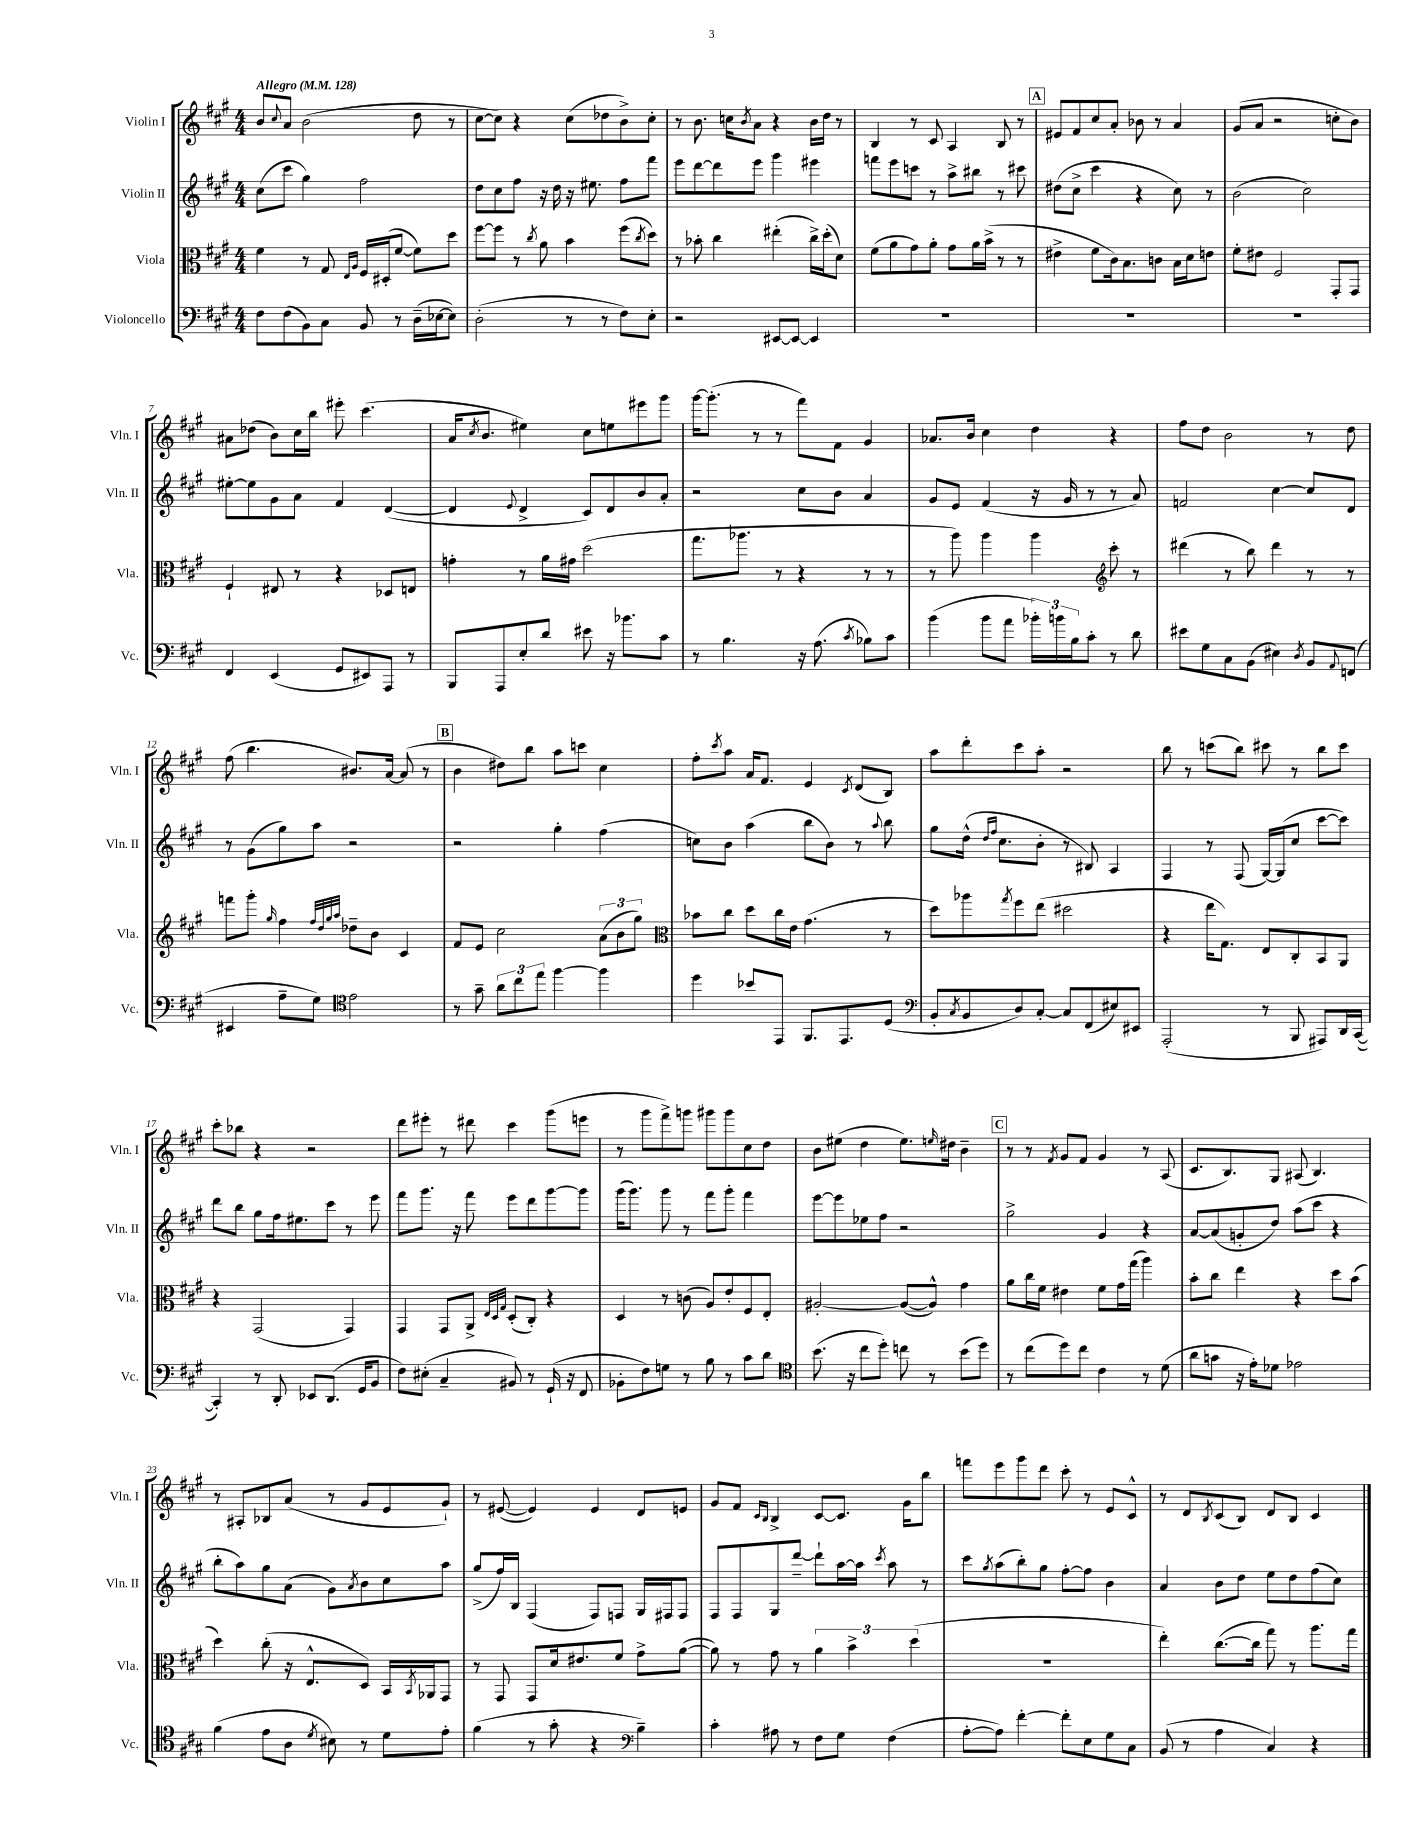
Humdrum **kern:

**kern	**kern	**kern	**kern
*part4	*part3	*part2	*part1
*staff4	*staff3	*staff2	*staff1
*I"Violoncello	*I"Viola	*I"Violin II	*I"Violin I
*I'Vc.	*I'Vla.	*I'Vln. II	*I'Vln. I
*clefF4	*clefC3	*clefG2	*clefG2
*k[f#c#g#]	*k[f#c#g#]	*k[f#c#g#]	*k[f#c#g#]
*M4/4	*M4/4	*M4/4	*M4/4
*MM128	*MM128	*MM128	*MM128
=1	=1	=1	=1
!	!	!	!LO:TX:a:B:t=Allegro
8F#\L	4f#\	(8cc#\L	8b/L
.	.	.	8qqcc#/
(8F#\	.	8ccc#\J	8a/J
8BB\)	8r	4gg#\)	(2b\
8C#\J	8G#/	.	.
.	16qqE/LL	.	.
.	16qqA/JJ	.	.
8BB/	16F#/LL	2ff#\	.
.	(16D#X'/J	.	.
8r	[8f#/J	.	.
(16D~\LL	8f#\L])	.	8dd\
[16E-X\J	.	.	.
8E-\J])	8dd\J	.	8r
=2	=2	=2	=2
(2D'\	[8ff#\L	8dd\L	[8cc#\L
.	8ff#\J]	8cc#\	8cc#\J])
.	8r	8ff#\J	4r
.	8qcc#/	.	.
.	8a\	16r	.
.	.	16dd\	.
8r	4b\	16r	(8cc#\L
.	.	8.ee#X\	.
8r	.	.	8dd-X\
8F#\L)	(8ff#\L	8ff#\L	8b^\)
.	8qcc#/	.	.
8E'\J	8dd\J)	8fff#\J	8cc#'\J
=3	=3	=3	=3
2r	8r	8eee\L	8r
.	8b-X'\	[8ddd\	8.b\
.	4cc#\	8ddd\]	.
.	.	.	16ccn\KL
.	.	.	8qb/
.	.	8eee\J	8a\J
[8EE#X/L	(4ee#X'\	4ggg#\	4r
8EE#/J_	.	.	.
4EE#/]	16cc#^\LL)	4eee#X\	16b\LL
.	(16dd'\J	.	16dd\JJ
.	8d\J)	.	8r
=4	=4	=4	=4
1r	(8f#\L	8fffn\L	4B/
.	8a\	8eee\	.
.	8g#\)	8cccn\J	8r
.	8a'\J	8r	8c#/
.	8g#\L	8aa^\L	4A/
.	16a\L	8bb#X\J	.
.	(16b^\JJ	.	.
.	8r	8r	8B/
.	8r	8ccc#X\	8r
!!LO:REH:place=s1:t=A
=5	=5	=5	=5
1r	4e#X^\	(8dd#X\L	8e#X/L
.	.	8cc#^\J	8f#/
.	8f#\L	4ccc#\	8cc#/
.	16c#\k)	.	8a'/J
.	8.B\	.	.
.	.	4r	8b-X\
.	8cn\J	.	8r
.	16B\LL	8cc#\)	4a/
.	16d\J	.	.
.	8en\J	8r	.
=6	=6	=6	=6
1r	8f#'\L	(2b\	(8g#/L
.	8e#X\J	.	8a/J
.	2F#/	.	2r
.	.	2cc#\)	.
.	8GG#'/L	.	8ccn'\L
.	8GG#/J	.	8b\J)
!!LO:LB:g=z
=7	=7	=7	=7
4FF#/	4F#`/	[8ee#X'\L	8a#X\L
.	.	8ee#\]	(8dd-X\J
(4EE/	8E#X/	8g#\	8b\L)
.	8r	8a\J	16cc#\L
.	.	.	16bb\JJ
8GG#/L	4r	4f#/	8eee#X'\
8EE#X/)	.	.	(4.ccc#\
8AAA/J	8D-X/L	([4d/	.
8r	8En/J	.	.
=8	=8	=8	=8
8BBB/L	4gn'\	4d/]	16a/KL
.	.	.	8qcc#/
.	.	.	8.b/J
8AAA/	.	.	.
.	.	8qqe/	.
8E'/	8r	4d^/	4ee#X\)
8d/J	16a\LL	.	.
.	16g#X\JJ	.	.
8e#X\	(2dd\	8c#/L)	8cc#\L
16r	.	8d/	8een\
8.b-X\L	.	.	.
.	.	8b/	8eee#X\
8c#\J	.	8a'/J	8ggg#\J
=9	=9	=9	=9
8r	8.gg#\L	2r	[16ggg#\KL
.	.	.	(8.ggg#'\J]
4.B\	.	.	.
.	8.aa-X\J	.	.
.	.	.	8r
.	8r	.	8r
16r	4r	8cc#\L	8fff#\L)
(8.A\	.	.	.
.	.	8b\J	8f#\J
8qc#/	.	.	.
8B-X\L)	8r	4a/	4g#/
8c#\J	8r	.	.
=10	=10	=10	=10
(4b\	8r	8g#/L	8.a-X/L
.	8aa\)	8e/J	.
.	.	.	16b/Jk
8b\L	4aa\	(4f#/	4cc#\
8a\J	.	.	.
24b-X'\LL)	4aa\	16r	4dd\
24bn\	.	.	.
.	.	16g#/	.
24B\J	.	.	.
8c#'\J	.	8r	.
*	*clefG2	*	*
8r	8ccc#'\	8r	4r
8d\	8r	8a/)	.
=11	=11	=11	=11
8e#X\L	(4ddd#X\	2fn/	8ff#\L
8G#\	.	.	8dd\J
8C#\	8r	.	2b\
(8BB\J	8bb\)	.	.
4E#X\)	4ddd#\	[4cc#\	.
8qD/	.	.	.
8BB/L	8r	8cc#/L]	8r
8qqAA/	.	.	.
(8FFn/J	8r	8d/J	8dd\
!!LO:LB:g=z
=12	=12	=12	=12
4EE#X/	8fffn\L	8r	(8ff#\
.	8ggg#'\J	(8g#\L	4.bb\
.	16qqgg#/	.	.
8A~\L	4ff#\	8gg#\)	.
8G#\J)	.	8aa\J	.
*clefC4	*	*	*
.	32qqff#/LLL	.	.
.	32qqdd/	.	.
.	32qqgg#/	.	.
.	32qqaa/JJJ	.	.
2e\	8dd-X~\L	2r	8.b#X/L)
.	8b\J	.	.
.	.	.	[16a/Jk
.	4c#/	.	(8a/]
.	.	.	8r
!!LO:REH:place=s1:t=B
=13	=13	=13	=13
8r	8f#/L	2r	4b\
8g#~\	8e/J	.	.
12a\L	2cc#\	.	8dd#X\L)
12cc#\	.	.	.
.	.	.	8bb\J
12ee\J	.	.	.
[4ff#\	.	4gg#'\	8aa\L
.	.	.	8cccn\J
4ff#\]	(12a\L	(4ff#\	4cc#\
.	12b\	.	.
.	12gg#\J)	.	.
=14	=14	=14	=14
*	*clefC3	*	*
4dd\	8b-X\L	8ccn\L)	8ff#'\L
.	.	.	8qccc#/
.	8cc#\J	8b\J	8aa\J
8b-X/L	8dd\L	(4aa\	16a/KL
.	.	.	8.f#/J
8EE/J	16cc#\L	.	.
.	16e\JJ	.	.
8.FF#/L	(4.g#\	8bb\L	4e/
.	.	8b\J)	.
8.EE/	.	.	.
.	.	.	8qc#/
.	.	8r	(8d/L
.	.	8qqaa/	.
(8D/J	8r	8bb\	8B/J)
=15	=15	=15	=15
*clefF4	*	*	*
8BB'/L	8dd\L)	8gg#\L	8aa\L
8qC#/	.	.	.
8BB/	8aa-X\	(16dd^^\Jk	8ddd'\
.	.	16qqdd/LL	.
.	.	16qqff#/JJ	.
.	.	8.cc#\L	.
.	8qgg#/	.	.
8D/)	8ff#\	.	8ccc#\
[8C#'/J	(8ee\J	8b'\J	8aa'\J
8C#/L]	2dd#X\	8r	2r
(8FF#/	.	8B#X/)	.
8E#X/)	.	4A/	.
8EE#X/J	.	.	.
=16	=16	=16	=16
(2AAA'/	4r	4F#/	8bb\
.	.	.	8r
.	16ee\KL	8r	(8cccn\L
.	8.G#\J)	.	.
.	.	(8F#/	8bb\J)
8r	8E/L	[16G#/LL)	8ccc#X\
.	.	(16G#/J]	.
8BBB/	8C#'/	8cc#/J	8r
8AAA#X/L)	8BB/	[8ccc#\L	8bb\L
16DD/L	8AA/J	8ccc#\J])	8ccc#\J
([16CC#/JJ	.	.	.
!!LO:LB:g=z
=17	=17	=17	=17
4CC#'/])	4r	8ddd\L	8ccc#'\L
.	.	8bb\J	8bb-X\J
8r	(2GG#/	8gg#\L	4r
8DD'/	.	16ff#\k	.
.	.	8.ee#X\	.
8EE-X/L	.	.	2r
(8.DD/J	.	8ccc#\J	.
.	4GG#/)	8r	.
16GG#/KL	.	.	.
8BB/J	.	8eee\	.
=18	=18	=18	=18
8F#\L)	4GG#/	8fff#\L	8ddd\L
(8E#X'\J	.	8.ggg#\J	8eee#X'\J
4C#~/	8GG#/L	.	8r
.	.	16r	.
.	8AA^/J	8fff#\	8ddd#X\
.	32qqE/LLL	.	.
.	32qqD/	.	.
.	32qqG#/JJJ	.	.
8BB#X/)	(8D'/L	8eee\L	4ccc#\
8r	8C#'/J)	8ddd\	.
(16GG#`/	4r	[8ggg#\	(8ggg#\L
16r	.	.	.
8FF#/	.	8ggg#\J]	8eeen\J
=19	=19	=19	=19
8BB-X'\L	4D/	(16ggg#\KL	8r
.	.	8.ggg#\J)	.
8F#\)	.	.	8ggg#\L
8Gn\J	8r	8ggg#\	8fff#^\)
8r	(8cn\	8r	8gggn\J
8B\	8A/L)	8fff#\L	8ggg#X\L
8r	8e'/	8ggg#'\J	8ggg#\
8c#\L	8F#/	4fff#\	8cc#\
8d\J	8E'/J	.	8dd\J
=20	=20	=20	=20
*clefC4	*	*	*
(8.b\	[2A#X'/	[8eee\L	8b\L
.	.	8eee\]	(8ee#X\J
16r	.	.	.
8cc#\L	.	8ee-X\	4dd\
8dd'\J)	.	8ff#\J	.
8ccn\	(8A#/L_	2r	8.ee#\L)
8r	8A#^^/J])	.	.
.	.	.	16qqeen/
.	.	.	16dd#X\Jk
(8b\L	4g#\	.	4b~\
8dd\J)	.	.	.
!!LO:REH:place=s1:t=C
=21	=21	=21	=21
8r	8a\L	2gg#^\	8r
(8cc#\L	16cc#\L	.	8r
.	16f#\JJ	.	.
.	.	.	8qf#/
8dd\)	4e#X\	.	8g#/L
8cc#\J	.	.	8f#/J
4c#\	8f#\L	4g#/	4g#/
.	16g#\L	.	.
.	(16gg#\JJ	.	.
8r	4aa\)	4r	8r
(8d\	.	.	(8A/
=22	=22	=22	=22
8a\L	8b'\L	[8a/L	8.c#/L
8gn\J	8cc#\J	(8a/]	.
.	.	.	8.B/)
16r	4ee\	8gn'/	.
16e'\KL)	.	.	.
8d-X\J	.	8dd/J)	8G#/J
2e-X\	4r	(8aa\L	(8A#X/
.	.	8ccc#\J	4.B/)
.	8dd\L	4r	.
.	(8b\J	.	.
!!LO:LB:g=z
=23	=23	=23	=23
(4f#\	4dd\)	8bb'\L	8r
.	.	8aa\)	8A#X'/L
8e\L	(8cc#'\	8gg#\	8B-X/
8A\J	16r	(8a\J	(8a/J
.	8.E^^/L	.	.
8qd/	.	.	.
8B#X\)	.	8g#\L)	8r
.	.	8qa/	.
8r	8D/J)	8b\	8g#/L
8d\L	16BB/LL	8cc#\	8e/
.	8qBB/	.	.
.	16AA-X/J	.	.
8e'\J	8GG#/J	8aa\J	8g#`/J)
=24	=24	=24	=24
(4f#\	8r	(8gg#^/L	8r
.	8GG#/	16ff#/L)	([8e#X/
.	.	16B/JJ	.
8r	8GG#/L	(4F#/	4e#/])
8g#'\	16d/k	.	.
.	8.e#X/	.	.
4r	.	8F#/L)	4e#/
.	8f#/J	8Fn/J	.
*clefF4	*	*	*
4B~\)	8g#^\L	16G#/LL	8d/L
.	.	16F#X/J	.
.	([8a\J	8F#/J	8en/J
=25	=25	=25	=25
4c#'\	8a\])	8F#/L	8g#/L
.	8r	8F#/	8f#/J
.	.	.	16qqc#/LL
.	.	.	16qqB/JJ
8A#X\	8g#\	8G#/	4B^/
8r	8r	[8ddd~/J	.
8F#\L	6a\	8ddd`\L]	[8c#/L
8G#\J	.	[16aa\L	8.c#/J]
.	6b^\	.	.
.	.	16aa\JJ]	.
.	.	8qccc#/	.
(4F#\	.	8aa\	.
.	.	.	16g#\KL
.	(6dd\	.	.
.	.	8r	8bb\J
=26	=26	=26	=26
[8A'\L	1r	8ccc#\L	8fffn\L
.	.	8qgg#/	.
8A\J])	.	(8aa\	8eee\
[4f#'\	.	8bb'\)	8ggg#\
.	.	8gg#\J	8ddd\J
8f#'\L]	.	[8ff#'\L	8ccc#'\
8E\	.	8ff#\J]	8r
8G#\	.	4b\	8e/L
8C#\J	.	.	8c#^^/J
=27	=27	=27	=27
(8BB/	4ee'\)	4a/	8r
8r	.	.	8d/L
.	.	.	8qB/
4A\	([8.cc#\L	8b\L	(8c#/
.	.	8dd\J	8B/J)
.	16cc#\Jk]	.	.
4C#/)	8gg#\)	8ee\L	8d/L
.	8r	8dd\	8B/J
4r	8.aa\L	(8ff#\	4c#/
.	.	8cc#\J)	.
.	16gg#\Jk	.	.
==	==	==	==
*-	*-	*-	*-
